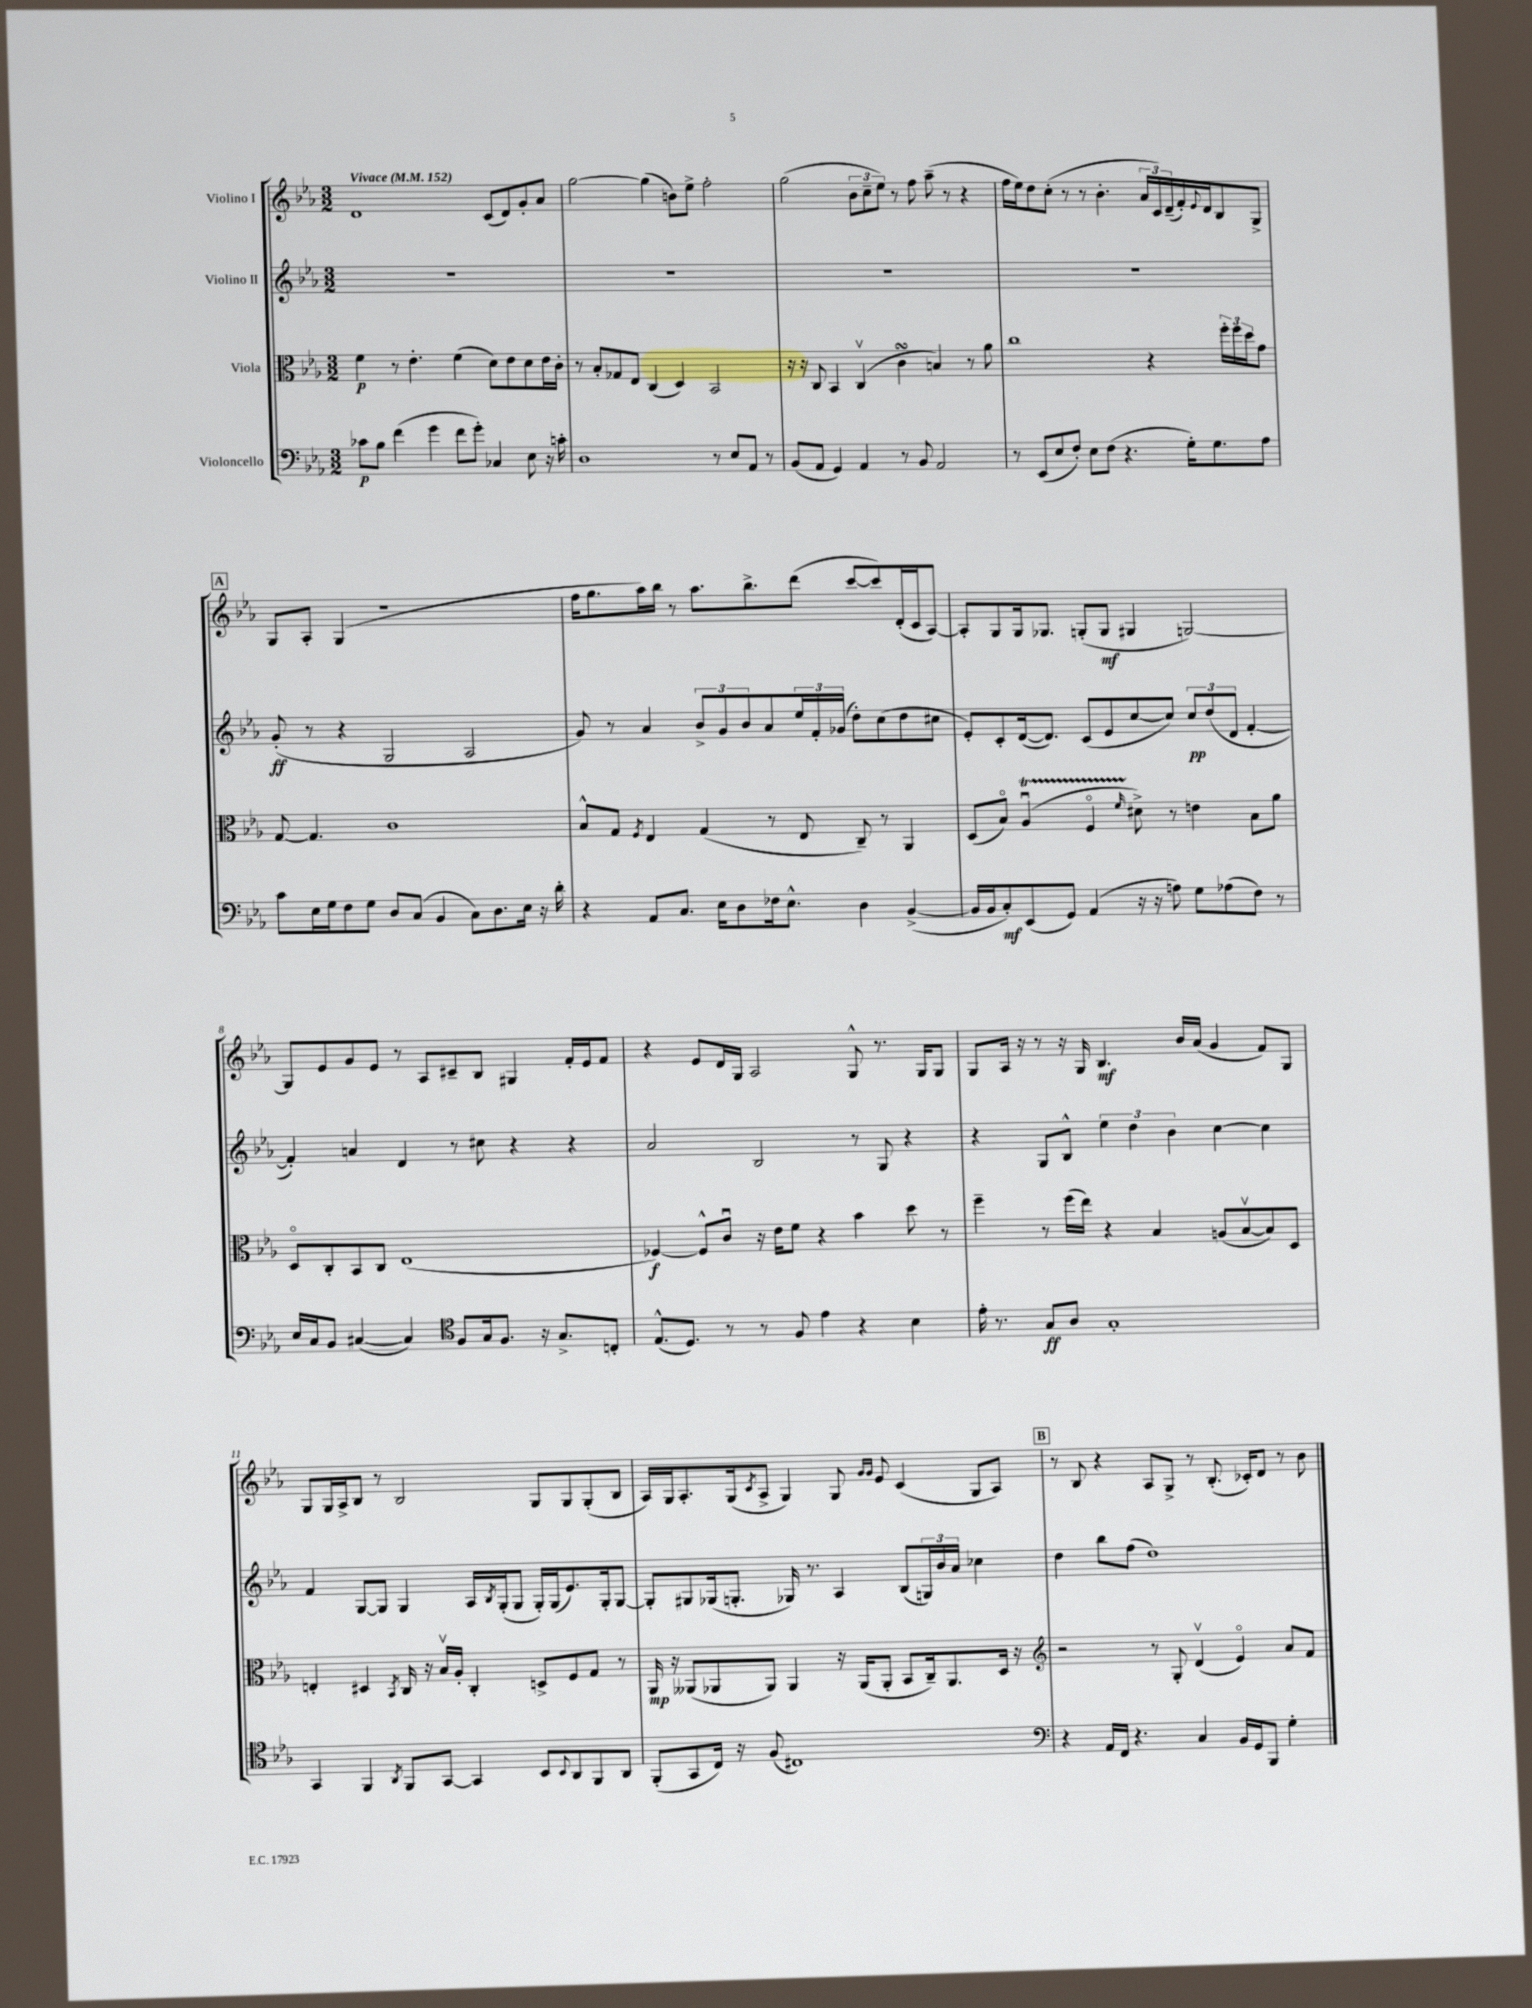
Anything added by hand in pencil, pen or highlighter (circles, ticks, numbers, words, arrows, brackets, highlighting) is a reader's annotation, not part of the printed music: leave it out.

**kern	**dynam	**kern	**dynam	**kern	**dynam	**kern	**dynam
*part4	*part4	*part3	*part3	*part2	*part2	*part1	*part1
*staff4	*staff4	*staff3	*staff3	*staff2	*staff2	*staff1	*staff1
*I"Violoncello	*	*I"Viola	*	*I"Violino II	*	*I"Violino I	*
*clefF4	*	*clefC3	*	*clefG2	*	*clefG2	*
*k[b-e-a-]	*	*k[b-e-a-]	*	*k[b-e-a-]	*	*k[b-e-a-]	*
*M3/2	*	*M3/2	*	*M3/2	*	*M3/2	*
*MM152	*	*MM152	*	*MM152	*	*MM152	*
=1	=1	=1	=1	=1	=1	=1	=1
!	!	!	!	!	!	!LO:TX:a:B:t=Vivace	!
8c-X\L	p	4f\	p	1.r	.	1d	.
8B-\J	.	.	.	.	.	.	.
(4f\	.	8r	.	.	.	.	.
.	.	4.e-'\	.	.	.	.	.
4g\	.	.	.	.	.	.	.
8f\L	.	(4f\	.	.	.	.	.
8g'\J)	.	.	.	.	.	.	.
4C-X/	.	8d\L)	.	.	.	(8c/L	.
.	.	8e-\	.	.	.	8d/)	.
8E-\	.	8d\	.	.	.	8g'/	.
16r	.	16e-\L	.	.	.	8a-/J	.
16cn'\	.	16c'\JJ	.	.	.	.	.
=2	=2	=2	=2	=2	=2	=2	=2
1D	.	8r	.	1.r	.	[2gg\	.
.	.	8B-'/L	.	.	.	.	.
.	.	8G-X/	.	.	.	.	.
.	.	8E-/J	.	.	.	.	.
.	.	(4C/	.	.	.	(4gg\]	.
.	.	4D/)	.	.	.	8bn\L)	.
.	.	.	.	.	.	8ee-^\J	.
8r	.	2BB-/	.	.	.	2ff'\	.
8E-/L	.	.	.	.	.	.	.
8AA-/J	.	.	.	.	.	.	.
8r	.	.	.	.	.	.	.
=3	=3	=3	=3	=3	=3	=3	=3
(8BB-/L	.	16r	.	1.r	.	(2gg\	.
.	.	16r	.	.	.	.	.
8AA-/J	.	8C/	.	.	.	.	.
4GG/)	.	4BB-/	.	.	.	.	.
4AA-/	.	(4Cv/	.	.	.	12b-\L	.
.	.	.	.	.	.	12cc~\	.
.	.	.	.	.	.	12ee-\J)	.
8r	.	4csSSS\	.	.	.	8r	.
8BB-/	.	.	.	.	.	8ff\	.
2AA-/	.	4Bn/)	.	.	.	(8aa-~\	.
.	.	.	.	.	.	8r	.
.	.	8r	.	.	.	4r	.
.	.	8a-\	.	.	.	.	.
=4	=4	=4	=4	=4	=4	=4	=4
8r	.	1cc	.	1.r	.	16ff\LL	.
.	.	.	.	.	.	16ee-\J)	.
(8EE-/L	.	.	.	.	.	8dd\	.
8E-/	.	.	.	.	.	(8cc'\J	.
8F'/J)	.	.	.	.	.	8r	.
8E-\L	.	.	.	.	.	8r	.
(8F\J	.	.	.	.	.	4.b-'\	.
4.r	.	.	.	.	.	.	.
.	.	4r	.	.	.	24a-/LL	.
.	.	.	.	.	.	24c/)	.
.	.	.	.	.	.	(24d~/	.
16G'\KL)	.	.	.	.	.	16f'/)	.
.	.	.	.	.	.	8qqe-/	.
8.G\	.	.	.	.	.	16d/J	.
.	.	24ff'\LL	.	.	.	8B-/	.
.	.	24ff\	.	.	.	.	.
.	.	24dd\J	.	.	.	.	.
8A-\J	.	8g\J	.	.	.	8G^/J	.
!!LO:LB:g=z
!!LO:REH:place=s1:t=A
=5	=5	=5	=5	=5	=5	=5	=5
8c\L	.	[8G/	.	(8g'/	ff	8G/L	.
16E-\L	.	4.G/]	.	8r	.	8A-'/J	.
16G\J	.	.	.	.	.	.	.
8F\	.	.	.	4r	.	(4G/	.
8G\J	.	.	.	.	.	.	.
8D/L	.	1c	.	2G/	.	1r	.
(8C/J	.	.	.	.	.	.	.
4BB-/	.	.	.	.	.	.	.
8C\L)	.	.	.	2A-/	.	.	.
8.D\	.	.	.	.	.	.	.
16E-\Jk	.	.	.	.	.	.	.
16r	.	.	.	.	.	.	.
16d'\	.	.	.	.	.	.	.
=6	=6	=6	=6	=6	=6	=6	=6
4r	.	8B-^^/L	.	8g/)	.	16ff\KL	.
.	.	.	.	.	.	8.gg\	.
.	.	8G/J	.	8r	.	.	.
.	.	8qF/	.	.	.	.	.
8AA-/L	.	4E-/	.	4a-/	.	16aa-\L)	.
.	.	.	.	.	.	16bb-\JJ	.
8.C/J	.	.	.	.	.	8r	.
.	.	(4G/	.	12b-^/L	.	8.aa-\L	.
16E-\KL	.	.	.	.	.	.	.
.	.	.	.	12g/	.	.	.
8D\	.	.	.	.	.	.	.
.	.	.	.	12b-/	.	.	.
.	.	.	.	.	.	8.bb-^\	.
16F-X\k	.	8r	.	8a-/	.	.	.
8.E-^^\J	.	.	.	.	.	.	.
.	.	8E-/	.	24ee-/L	.	(8ddd\J	.
.	.	.	.	24f'/	.	.	.
.	.	.	.	(24g-X/JJ	.	.	.
4D\	.	8C~/)	.	8dd'\L)	.	[8ccc/L	.
.	.	8r	.	(8cc\	.	8ccc/])	.
([4BB-^/	.	4AA-/	.	8dd\	.	(16d'/L	.
.	.	.	.	.	.	16c/J	.
.	.	.	.	8cc#X\J	.	[8A-/J)	.
=7	=7	=7	=7	=7	=7	=7	=7
16BB-/LL]	.	(8D/L	.	8e-'/L)	.	8A-'/L]	.
16BB-/J	.	.	.	.	.	.	.
8C'/)	mf	8B-/J)	.	8c'/	.	8G/	.
(8EE-/	.	(4A-Tu/	.	([16d/k	.	16G/k	.
.	.	.	.	8.d/J])	.	8.G-X/J	.
8GG/J)	.	.	.	.	.	.	.
(4AA-/	.	4FTTT/	.	(8c/L	.	(8Gn'/L	.
.	.	.	.	8e-/	.	8G/J	mf
.	.	16qqf/	.	.	.	.	.
16r	.	8d#X^\)	.	[8cc/	.	4G#X/	.
16r	.	.	.	.	.	.	.
8An\)	.	8r	.	8cc/J])	.	.	.
8G\L	.	4en\	.	12cc/L	pp	[2Gn/)	.
.	.	.	.	(12dd/	.	.	.
(8A-X\	.	.	.	.	.	.	.
.	.	.	.	12d/J	.	.	.
8F\J)	.	8B-\L	.	[4f'/	.	.	.
8r	.	8a-\J	.	.	.	.	.
!!LO:LB:g=z
=8	=8	=8	=8	=8	=8	=8	=8
16E-/LL	.	8D/L	.	4f'/])	.	8G/L]	.
16C/J	.	.	.	.	.	.	.
8BB-/J	.	8C'/	.	.	.	8e-/	.
([4C#X/	.	8BB-/	.	4an/	.	8g/	.
.	.	8C/J	.	.	.	8e-/J	.
4C#/])	.	(1E-	.	4d/	.	8r	.
.	.	.	.	.	.	8A-/L	.
*clefC4	*	*	*	*	*	*	*
8F/L	.	.	.	8r	.	8c#X~/	.
16G/k	.	.	.	8cc#X\	.	8B-/J	.
8.F/J	.	.	.	.	.	.	.
.	.	.	.	4r	.	4G#X/	.
16r	.	.	.	.	.	.	.
8.G^/L	.	.	.	.	.	.	.
.	.	.	.	4r	.	16f'/LL	.
.	.	.	.	.	.	16e-/J	.
8Cn'/J	.	.	.	.	.	8f/J	.
=9	=9	=9	=9	=9	=9	=9	=9
(8.E-^^/L	.	[4F-X/)	f	2a-/	.	4r	.
8.D/J)	.	.	.	.	.	.	.
.	.	8F-^^/L]	.	.	.	8e-/L	.
8r	.	8cu/J	.	.	.	16d/L	.
.	.	.	.	.	.	16G/JJ	.
8r	.	16r	.	2B-/	.	2A-/	.
.	.	16e-\KL	.	.	.	.	.
8F/	.	8f\J	.	.	.	.	.
4e-\	.	4r	.	.	.	.	.
4r	.	4b-\	.	8r	.	8G^^/	.
.	.	.	.	8G/	.	8.r	.
4B-\	.	8dd\	.	4r	.	.	.
.	.	.	.	.	.	16G/KL	.
.	.	8r	.	.	.	8G/J	.
=10	=10	=10	=10	=10	=10	=10	=10
16e-'\	.	4ff~\	.	4r	.	8G/L	.
8.r	.	.	.	.	.	.	.
.	.	.	.	.	.	16A-/Jk	.
.	.	.	.	.	.	16r	.
8G/L	ff	8r	.	8G/L	.	8r	.
8A-/J	.	(16ff\LL	.	8B-^^/J	.	16r	.
.	.	16ee-\JJ)	.	.	.	16G/	.
1G'	.	4r	.	6ee-\	.	4.B-/	mf
.	.	.	.	6dd\	.	.	.
.	.	4B-/	.	.	.	.	.
.	.	.	.	6b-\	.	.	.
.	.	.	.	.	.	16b-/LL	.
.	.	.	.	.	.	(16a-/JJ	.
.	.	(8An/L	.	[4cc\	.	4g/	.
.	.	[8B-v/	.	.	.	.	.
.	.	8B-/])	.	4cc\]	.	8f/L)	.
.	.	8D/J	.	.	.	8G/J	.
!!LO:LB:g=z
=11	=11	=11	=11	=11	=11	=11	=11
4GG/	.	4En'/	.	4f/	.	8G/L	.
.	.	.	.	.	.	16G/L	.
.	.	.	.	.	.	16A-^/J	.
4FF/	.	4D#X/	.	[8G/L	.	8B-/J	.
.	.	.	.	8G/J]	.	8r	.
8qAA-/	.	8qBB-/	.	.	.	.	.
8FF/L	.	16C/	.	4G/	.	2B-/	.
.	.	16r	.	.	.	.	.
[8GG/J	.	16B-v/LL	.	.	.	.	.
.	.	16A-'/JJ	.	.	.	.	.
4GG/]	.	4C'/	.	16A-/LL	.	.	.
.	.	.	.	8qB-/	.	.	.
.	.	.	.	(16G'/J	.	.	.
.	.	.	.	8G/J	.	.	.
8BB-/L	.	8Dn^/L	.	16G'/LL)	.	8G/L	.
.	.	.	.	(16G/J	.	.	.
8qqBB-/	.	.	.	.	.	.	.
8AA-/	.	8F/	.	8.e-/)	.	8G/	.
8FF/	.	8G/J	.	.	.	(8G'/	.
.	.	.	.	16G'/k	.	.	.
8AA-/J	.	8r	.	[8G/J	.	8B-/J	.
=12	=12	=12	=12	=12	=12	=12	=12
(8FF'/L	.	16AA-/	mp	8G'/L]	.	16A-/LL)	.
.	.	16r	.	.	.	16G/J	.
8GG/	.	(8AA--X/L	.	8G#X/	.	8.A-'/	.
16C/Jk)	.	8AA-X/	.	(16G-X/k	.	.	.
16r	.	.	.	8.Gn'/J	.	(16G/k	.
.	.	.	.	.	.	8qc/	.
(8F/	.	8AA-/J)	.	.	.	8A-^/J	.
1C#X)	.	4AA-/	.	16G-X/)	.	4G/)	.
.	.	.	.	8.r	.	.	.
.	.	16r	.	4A-/	.	8G/	.
.	.	(16AA-/KL	.	.	.	.	.
.	.	.	.	.	.	16qqg/LL	.
.	.	.	.	.	.	16qqg/JJ	.
.	.	8AA-'/J	.	.	.	8e-/	.
.	.	8BB-/L	.	(8B-/L	.	(4c/	.
.	.	16C~/k)	.	24Gn/L)	.	.	.
.	.	.	.	24b-/	.	.	.
.	.	8.AA-/	.	.	.	.	.
.	.	.	.	24a-/JJ	.	.	.
.	.	.	.	4cc-X\	.	8G/L	.
.	.	16D/Jk	.	.	.	8A-/J)	.
.	.	16r	.	.	.	.	.
!!LO:REH:place=s1:t=B
=13	=13	=13	=13	=13	=13	=13	=13
*clefF4	*	*clefG2	*	*	*	*	*
4r	.	2r	.	4dd\	.	8r	.
.	.	.	.	.	.	8B-/	.
16AA-/LL	.	.	.	8bb-\L	.	4r	.
16FF/JJ	.	.	.	.	.	.	.
4.r	.	.	.	(8ff\J	.	.	.
.	.	8r	.	1dd)	.	8A-/L	.
.	.	8G'/	.	.	.	8G^/J	.
4C/	.	(4dv/	.	.	.	8r	.
.	.	.	.	.	.	(8.B-'/	.
16BB-/LL	.	4e-/)	.	.	.	.	.
16GG/J	.	.	.	.	.	16c-X'/KL)	.
8BBB-/J	.	.	.	.	.	8d/J	.
4G'\	.	8a-/L	.	.	.	8r	.
.	.	8f/J	.	.	.	8b-\	.
==	==	==	==	==	==	==	==
*-	*-	*-	*-	*-	*-	*-	*-
